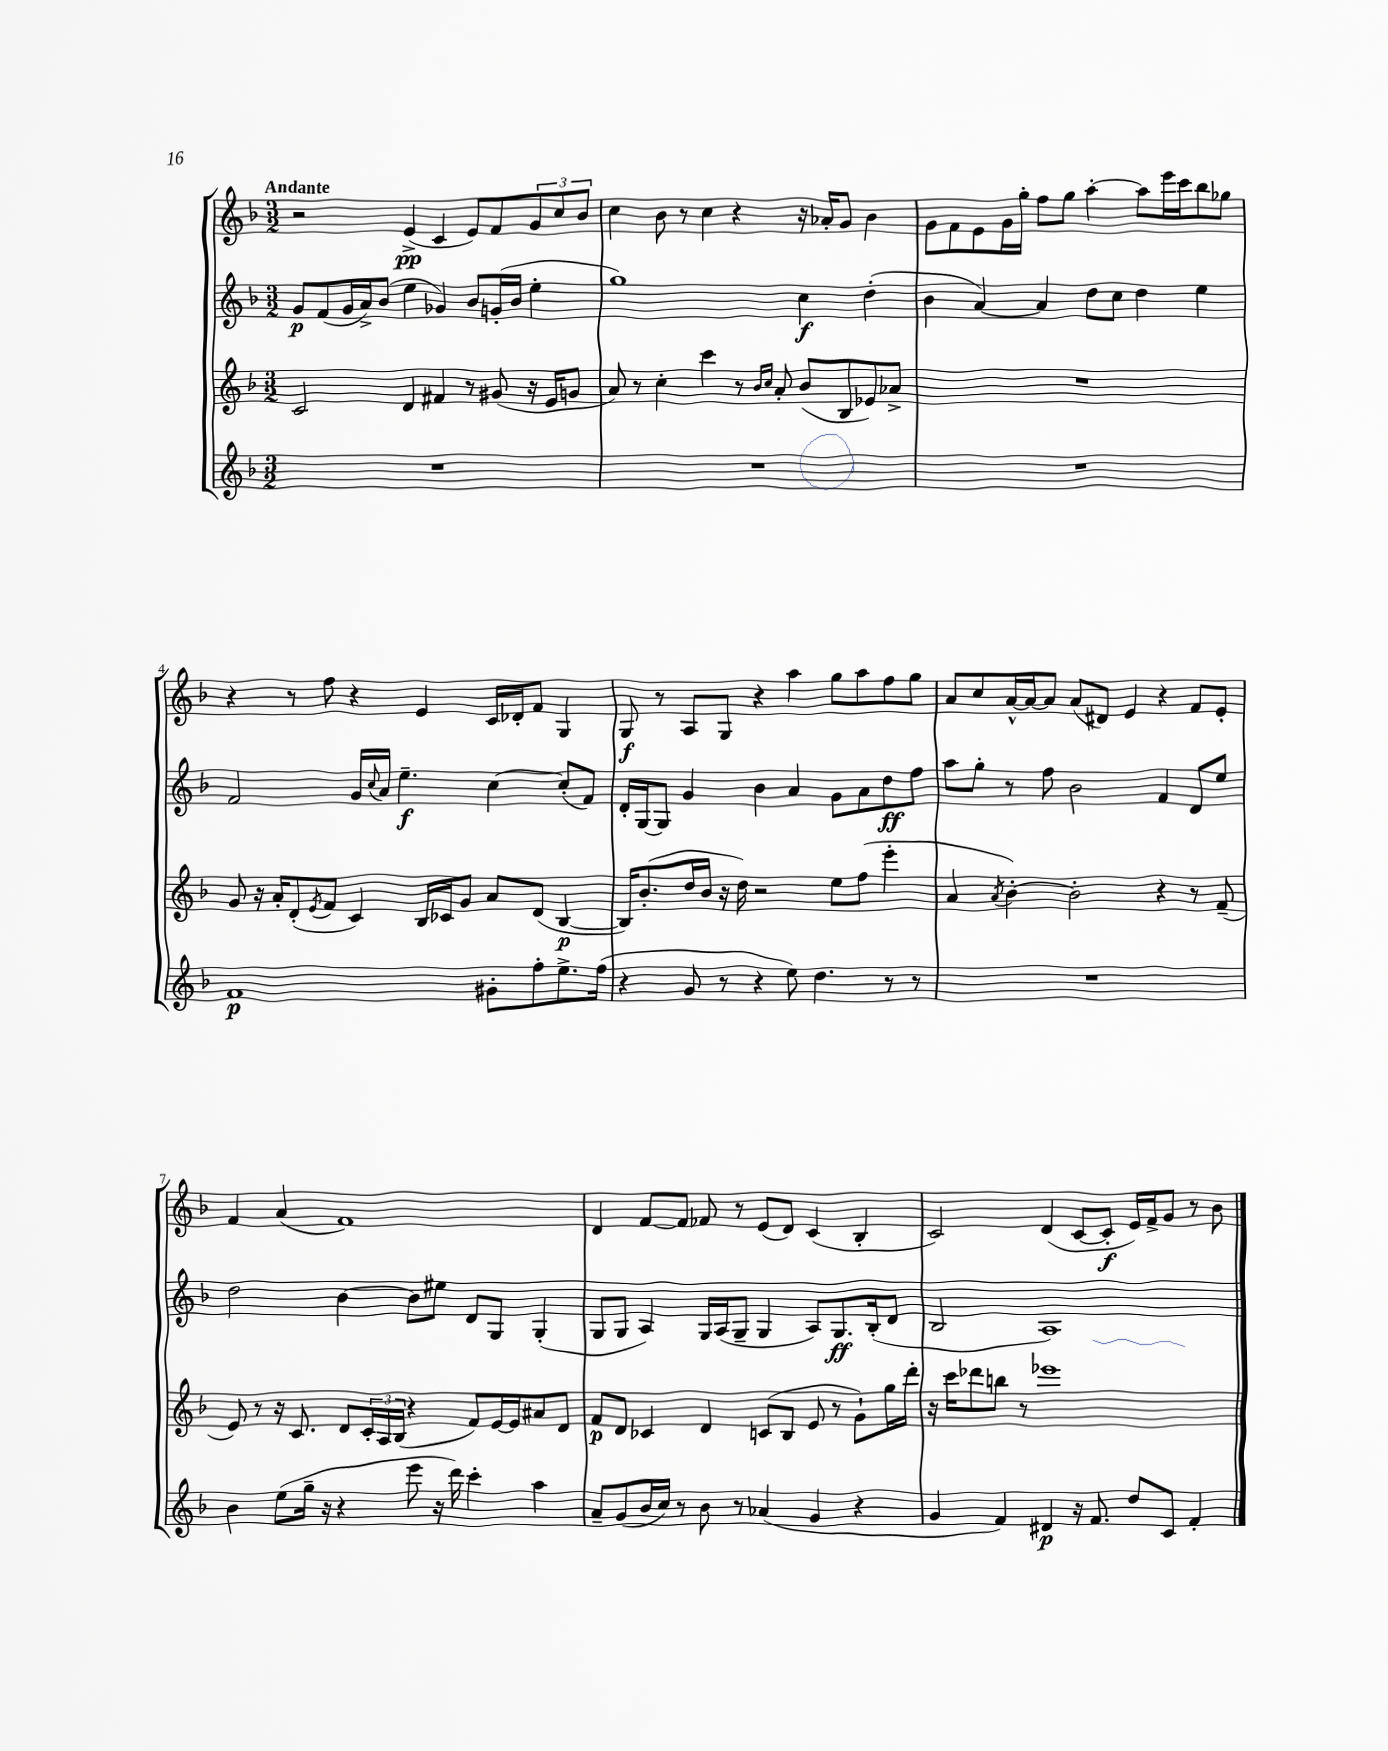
<<
\new StaffGroup <<
\new Staff = "s0" {
    \clef treble \key f \major \numericTimeSignature \time 3/2 \tempo "Andante"
    r2 e'4->\pp( c'4 e'8) f'8 \tuplet 3/2 { g'8 c''8 bes'8 } |
    c''4 bes'8 r8 c''4 r4 r16 aes'16-. g'8 bes'4 |
    g'8 f'8 e'8 g'16 g''16-. f''8 g''8 a''4~-. a''8 e'''16 c'''16 bes''8 ges''8 |
    r4 r8 f''8 r4 e'4 c'16 des'16-. f'8 g4 |
    g8\f r8 a8 g8 r4 a''4 g''8 a''8 f''8 g''8 |
    a'8 c''8 a'16~-^ a'16~ a'8 a'8( dis'8) e'4 r4 f'8 e'8-. |
    f'4 a'4( f'1) |
    d'4 f'8~ f'8 fes'8 r8 e'8( d'8) c'4( bes4-. |
    c'2) d'4( c'8~ c'8-.\f e'16) f'16-> g'8 r8 bes'8 \bar "|." |
}
\new Staff = "s1" {
    \clef treble \key f \major \numericTimeSignature \time 3/2
    g'8\p f'8( g'16 a'16->) bes'8( e''4 ges'4) bes'8 g'16-.( bes'16 e''4-. |
    g''1) c''4\f d''4-.( |
    bes'4 a'4~) a'4 d''8 c''8 d''4 e''4 |
    f'2 g'16 \appoggiatura { c''8 } a'16 e''4.--\f c''4~ c''8-.( f'8) |
    d'16-. g16~ g8 g'4 bes'4 a'4 g'8 a'8 d''8\ff f''8 |
    a''8 g''8-. r8 f''8 bes'2 f'4 d'8 e''8 |
    d''2 bes'4~ bes'8 eis''8 d'8 g8 g4-.( |
    g8 g8 a4) g16 a16( g8-- g4 a8) g8.\ff bes16-.( d'8 |
    bes2 a1) \bar "|." |
}
\new Staff = "s2" {
    \clef treble \key f \major \numericTimeSignature \time 3/2
    c'2 d'4 fis'4 r8 gis'8( r16 e'16 g'8 |
    a'8) r8 c''4-. c'''4 r8 \grace { bes'16 c''16 } a'8-. bes'8( bes8 ees'8) aes'8-> |
    R1. |
    g'8 r16 a'16-. d'8-.( \acciaccatura { e'8 } f'8 c'4) bes16 ces'16 g'8 a'8 d'8( bes4~\p |
    bes16) bes'8.-.( d''16 bes'16 r16 d''16) r2 e''8 f''8( e'''4-. |
    a'4 \acciaccatura { a'8 } bes'4~-.) bes'2-. r4 r8 f'8--( |
    e'8) r8 r16 c'8. d'8 \tuplet 3/2 { c'16-. a16 bes16( } r4 f'8) e'16~ e'16 ais'8 d'8 |
    f'8\p d'8 ces'4 d'4 c'8( bes8 e'8 r8 g'8-!) g''16 d'''16-. |
    r16 c'''16 des'''8 b''8 r8 ees'''1 \bar "|." |
}
\new Staff = "s3" {
    \clef treble \key f \major \numericTimeSignature \time 3/2
    R1. |
    R1. |
    R1. |
    f'1\p gis'8-. f''8-. e''8.-> f''16( |
    r4 g'8 r8 r4 e''8) d''4. r8 r8 |
    R1. |
    bes'4 e''8( g''16-- r16 r4 e'''8 r16 d'''16) c'''4-. a''4 |
    a'8-- g'8( bes'16 c''16) r8 bes'8 r8 aes'4( g'4 r4 |
    g'4 f'4) dis'4\p r16 f'8. d''8 c'8 f'4-. \bar "|." |
}
>>
>>
